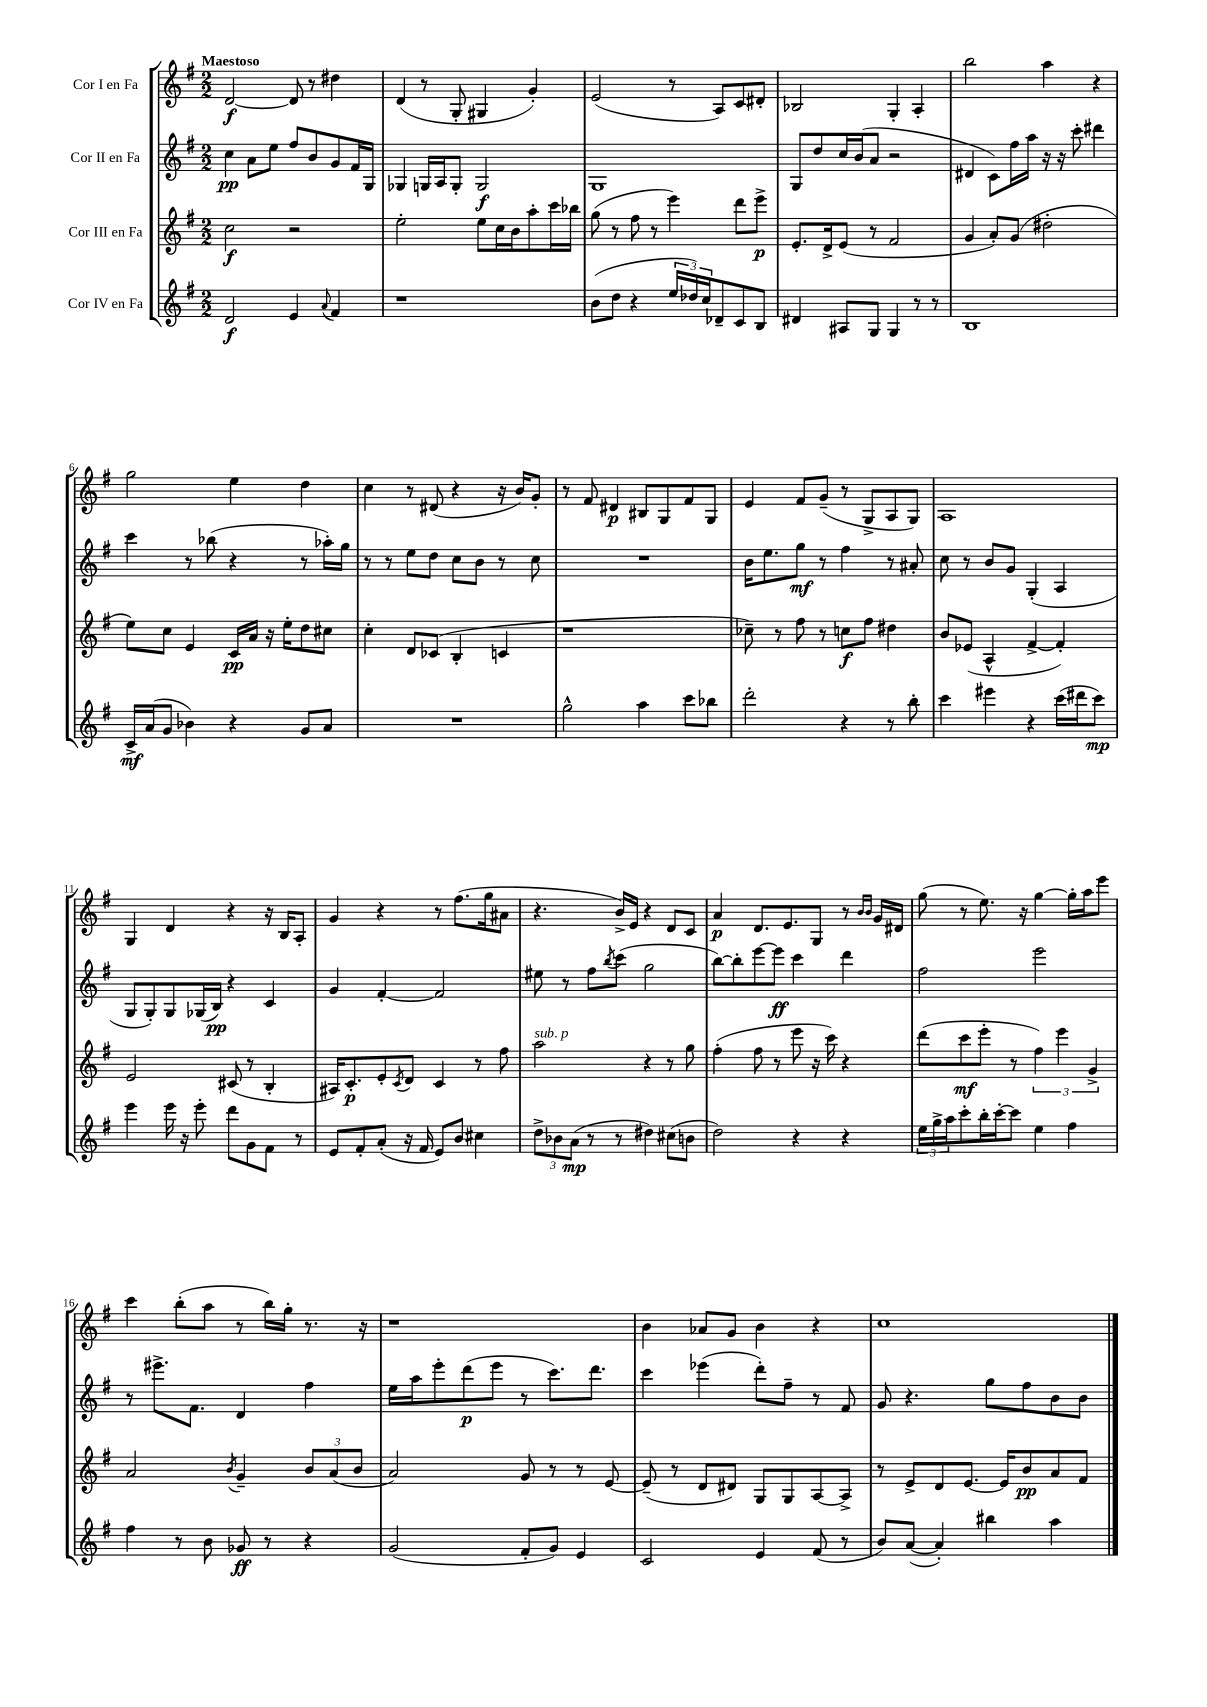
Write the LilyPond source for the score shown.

<<
\new StaffGroup <<
\new Staff = "s0" \with { instrumentName = "Cor I en Fa" } {
    \clef treble \key g \major \numericTimeSignature \time 2/2 \tempo "Maestoso"
    d'2~\f d'8 r8 dis''4 |
    d'4( r8 g8-. gis4 g'4-.) |
    e'2( r8 a8) c'8 dis'8-. |
    bes2 g4-. a4-. |
    b''2 a''4 r4 |
    g''2 e''4 d''4 |
    c''4 r8 dis'8( r4 r16 b'16) g'8-. |
    r8 fis'8 dis'4\p bis8 g8 fis'8 g8 |
    e'4 fis'8 g'8--( r8 g8-> a8 g8) |
    a1 |
    g4 d'4 r4 r16 b16 a8-. |
    g'4 r4 r8 fis''8.( g''16 ais'8 |
    r4. b'16->) e'16 r4 d'8 c'8 |
    a'4\p d'8. e'8. g8 r8 \grace { b'16 b'16 } g'16 dis'16 |
    g''8( r8 e''8.) r16 g''4~ g''16-. a''16 e'''8 |
    c'''4 b''8-.( a''8 r8 b''16) g''16-. r8. r16 |
    r1 |
    b'4 aes'8 g'8 b'4 r4 |
    c''1 \bar "|." |
}
\new Staff = "s1" \with { instrumentName = "Cor II en Fa" } {
    \clef treble \key g \major \numericTimeSignature \time 2/2
    c''4\pp a'8 e''8 fis''8 b'8 g'8 fis'16 g16 |
    ges4 g16 a16 g8-. g2\f |
    g1 |
    g8 d''8 c''16 b'16( a'8 r2 |
    dis'4 c'8) fis''16 a''16 r16 r16 c'''8-. dis'''4 |
    c'''4 r8 bes''8( r4 r8 aes''16-.) g''16 |
    r8 r8 e''8 d''8 c''8 b'8 r8 c''8 |
    R1 |
    b'16 e''8. g''8\mf r8 fis''4 r8 ais'8-. |
    c''8 r8 b'8 g'8 g4-.( a4 |
    g8 g8-.) g8 ges16( b16\pp) r4 c'4 |
    g'4 fis'4~-. fis'2 |
    eis''8 r8 fis''8 \acciaccatura { b''8 } c'''8( g''2 |
    b''8~) b''8-. e'''8~ e'''8\ff c'''4 d'''4 |
    fis''2 e'''2 |
    r8 eis'''8.-> fis'8. d'4 fis''4 |
    e''16 a''16 e'''8-. d'''8\p( e'''8 r8 c'''8.) d'''8. |
    c'''4 ees'''4( d'''8-.) fis''8-- r8 fis'8 |
    g'8 r4. g''8 fis''8 b'8 b'8 \bar "|." |
}
\new Staff = "s2" \with { instrumentName = "Cor III en Fa" } {
    \clef treble \key g \major \numericTimeSignature \time 2/2
    c''2\f r2 |
    e''2-. e''8 c''16 b'16 a''8-. c'''16 bes''16 |
    g''8( r8 fis''8 r8 e'''4) d'''8 e'''8->\p |
    e'8.-. d'16-> e'8( r8 fis'2 |
    g'4 a'8-.) g'8( dis''2-. |
    e''8) c''8 e'4 c'16\pp a'16 r16 e''16-. d''8 cis''8 |
    c''4-. d'8 ces'8( b4-. c'4 |
    r1 |
    ces''8--) r8 fis''8 r8 c''8\f fis''8 dis''4 |
    b'8 ees'8( a4-^ fis'4~-> fis'4-.) |
    e'2 cis'8( r8 b4-. |
    ais16) c'8.-.\p e'8-. \acciaccatura { c'8 } d'8 c'4 r8 fis''8 |
    a''2^\markup { \italic "sub. p" } r4 r8 g''8 |
    fis''4-.( fis''8 r8 e'''8 r16 c'''16) r4 |
    d'''8( c'''8\mf e'''8-. r8 \tuplet 3/2 { fis''4) e'''4 g'4-> } |
    a'2 \acciaccatura { b'8 } g'4-- \tuplet 3/2 { b'8 a'8( b'8 } |
    a'2) g'8 r8 r8 e'8~ |
    e'8--( r8 d'8 dis'8) g8 g8 a8~ a8-> |
    r8 e'8-> d'8 e'8.~ e'16 b'8\pp a'8 fis'8 \bar "|." |
}
\new Staff = "s3" \with { instrumentName = "Cor IV en Fa" } {
    \clef treble \key g \major \numericTimeSignature \time 2/2
    d'2\f e'4 \appoggiatura { a'8 } fis'4 |
    r1 |
    b'8( d''8 r4 \tuplet 3/2 { e''16 des''16) c''16 } des'8-- c'8 b8 |
    dis'4 ais8 g8 g4 r8 r8 |
    b1 |
    c'16->\mf a'16( g'8 bes'4) r4 g'8 a'8 |
    R1 |
    g''2-^ a''4 c'''8 bes''8 |
    d'''2-. r4 r8 b''8-. |
    c'''4 eis'''4 r4 c'''16( dis'''16 c'''8\mp) |
    e'''4 e'''16 r16 e'''8-. d'''8 g'8 fis'8 r8 |
    e'8 fis'8-. a'8-.( r16 fis'16 e'8) b'8 cis''4 |
    \tuplet 3/2 { d''8-> bes'8 a'8\mp( } r8 r8 dis''4) cis''8( b'8 |
    d''2) r4 r4 |
    \tuplet 3/2 { e''16 g''16-> a''16 } c'''8-. b''16-. c'''16~-. c'''8 e''4 fis''4 |
    fis''4 r8 b'8 ges'8\ff r8 r4 |
    g'2( fis'8-. g'8) e'4 |
    c'2 e'4 fis'8( r8 |
    b'8) a'8~( a'4-.) bis''4 a''4 \bar "|." |
}
>>
>>
